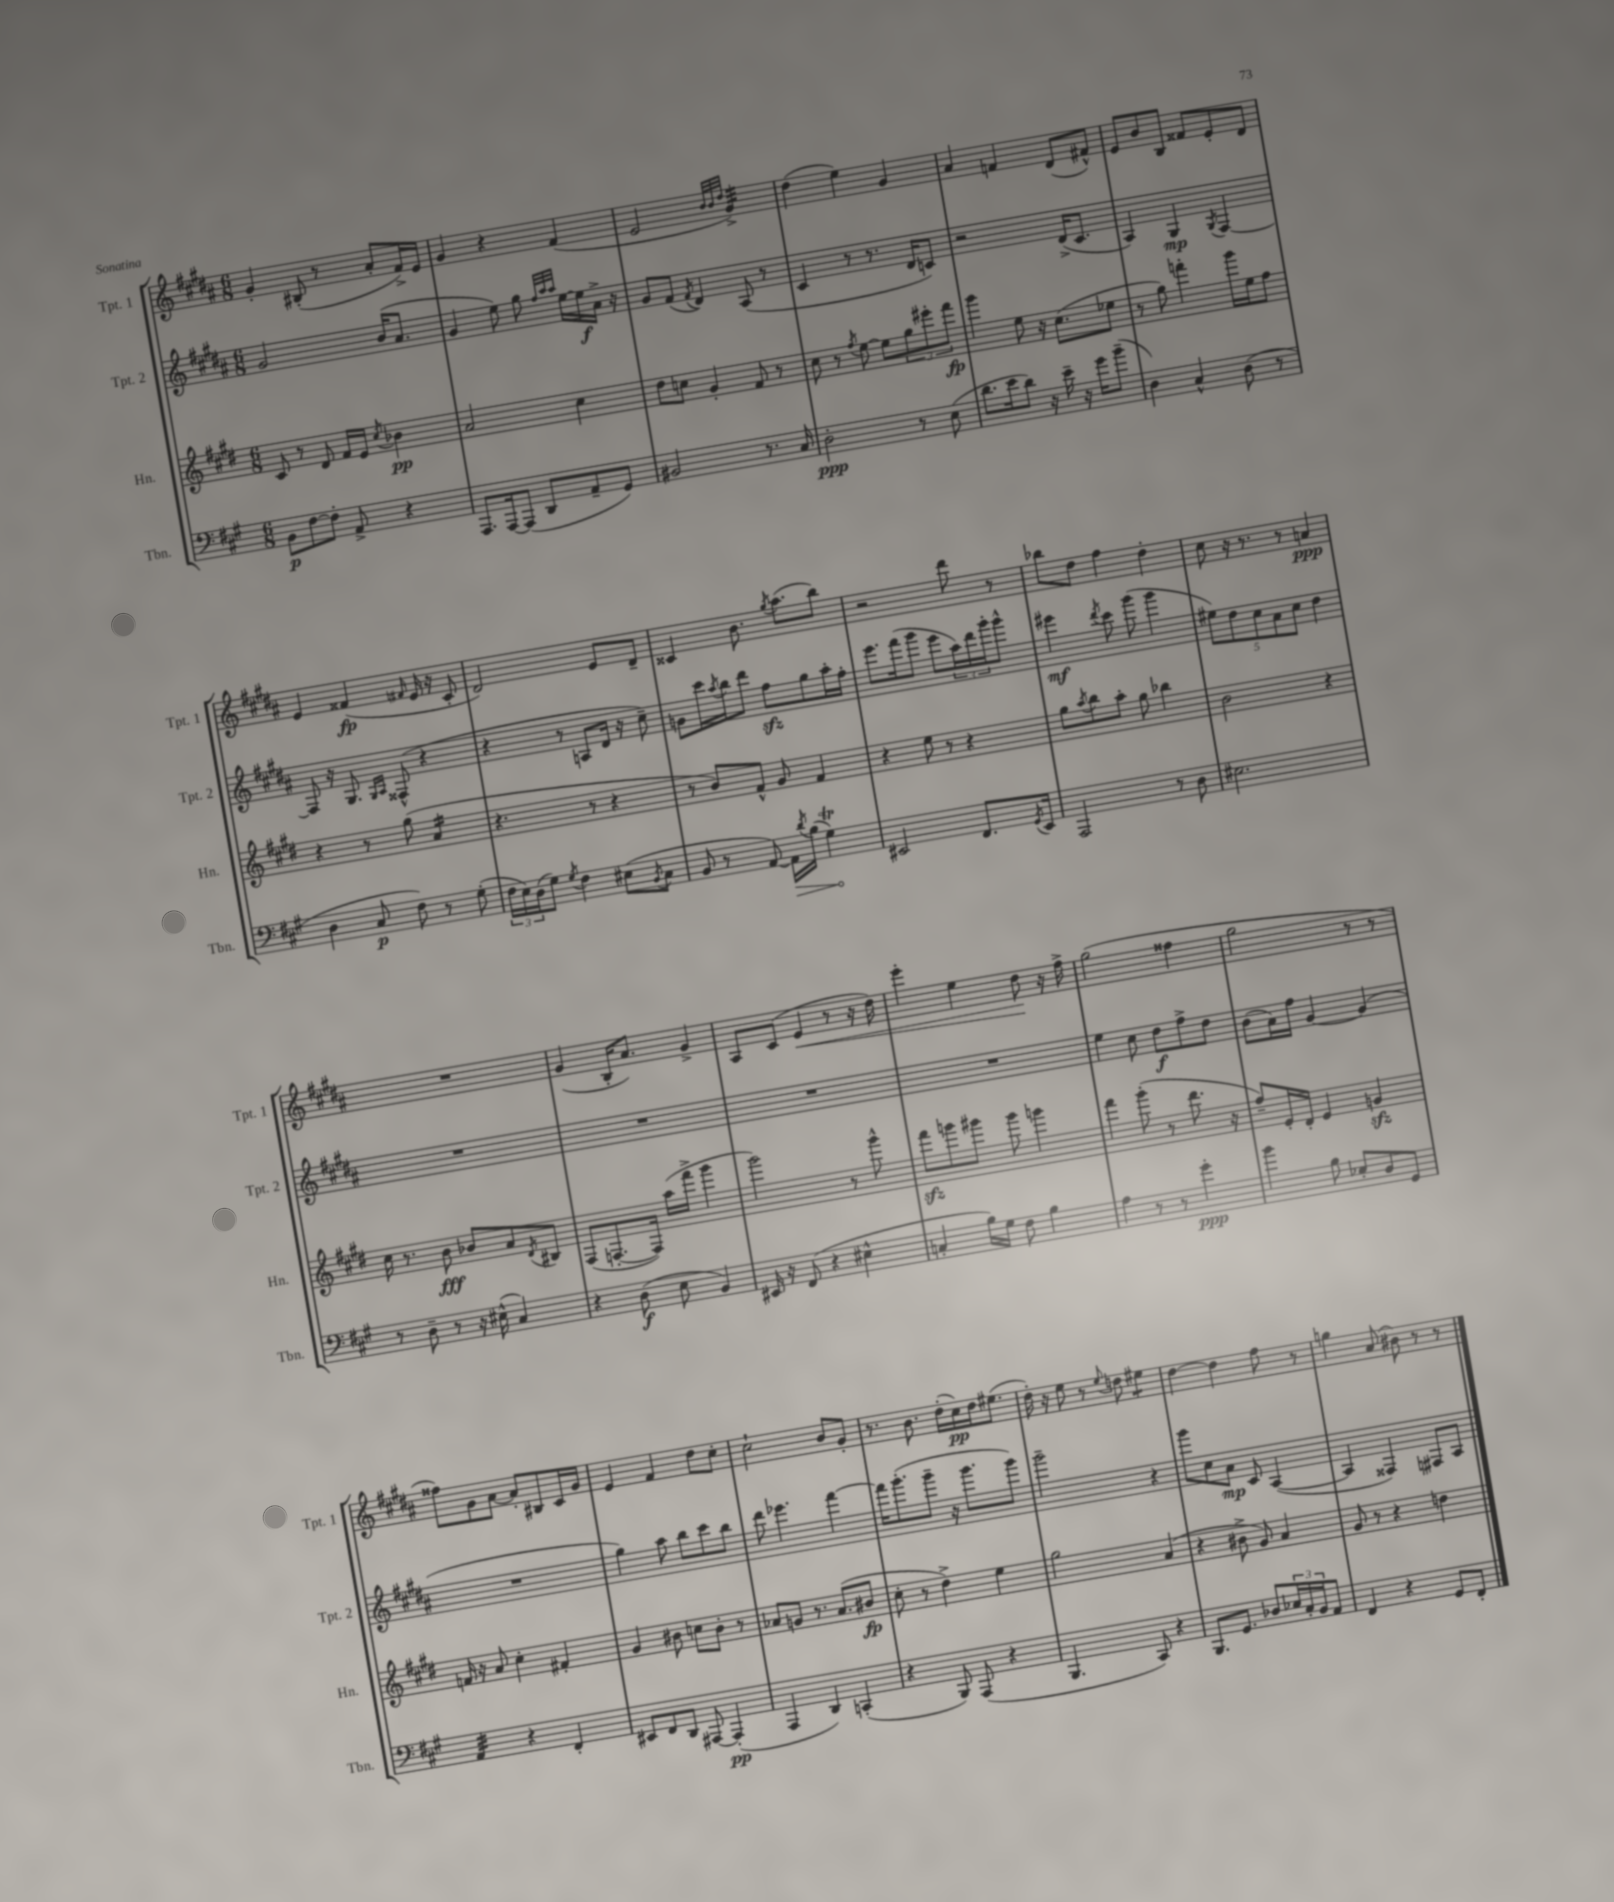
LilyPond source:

<<
\new StaffGroup <<
\new Staff = "s0" \with { instrumentName = "Tpt. 1" shortInstrumentName = "Tpt. 1" } {
    \clef treble \key b \major \numericTimeSignature \time 6/8
    gis'4-. bis8-.( r8 ais'8-. fis'16->) e'16 |
    gis'4 r4 fis'4( |
    e'2 \grace { b'32 b'32 dis''32 } gis'4:32->) |
    dis''4( e''4) gis'4 |
    ais'4 f'4 dis'8( fis'8-^) |
    e'8 b'8 b8 fisis'8 e'8-. dis'8 |
    e'4 fisis'4\fp( \grace { fis'16 } e'16 r16 cis'8-. |
    dis'2) e'8 dis'8-- |
    cisis'4 b'8. \acciaccatura { gis''8 } ais''8.( b''8) |
    r2 dis'''8 r8 |
    bes''8 dis''8 fis''4 dis''4-. |
    cis''8 r16 r8. r8 a'4\ppp |
    R2. |
    gis'4( b16-. ais'8.) gis'4-> |
    ais8 cis'8( e'4\< r8 r16 dis''16) |
    e'''4-. e''4 dis''8\! r16 fis''16-> |
    gis''2( fisis''4 |
    gis''2 r8 r8 |
    fisis''8) gis'8 ais'8~ ais'8-. bis8 cis'16 gis'16 |
    e'4 fis'4 dis''8 cis''8-. |
    cis''2-! b'8 gis'8-. |
    r8. b'8. dis''16-.( cis''16\pp) dis''16 eis''8.( |
    dis''16-.) r16 e''8 r8 \appoggiatura { e''8 } d''8 eis''4:8 |
    dis''4~ dis''4 fis''8 r8 |
    g''4 ais'8( bis'8) r8 r8 \bar "|." |
}
\new Staff = "s1" \with { instrumentName = "Tpt. 2" shortInstrumentName = "Tpt. 2" } {
    \clef treble \key b \major \numericTimeSignature \time 6/8
    gis'2 b'16( ais'8. |
    gis'4 e''8) gis''8 \grace { fis''32 ais''32 ais''32 } e''16~ e''16\f ais'16-> r16 |
    gis'8 fis'8( \acciaccatura { fis'8 } dis'4) ais8( r8 |
    cis'4 r8 r8. dis'16 c'8) |
    r2 dis'16->( cis'8. |
    ais4) gis4\mp \acciaccatura { gis8 } fis4~ |
    fis8 r16 gis8. \grace { gis16 ais16 } fisis8-^( r4 |
    r4 r8 a8 dis'16 r16 cis''8--) |
    g'8 cis'''16 \acciaccatura { ais''8 } b''16 dis'''8 fis''8\sfz gis''8 ais''16-. fis''16-. |
    e'''8. fis'''16( gis'''8 e'''8 \tuplet 3/2 { ais''16) dis'''16 gis'''16-. } gis'''8-^ |
    eis'''4\mf \acciaccatura { dis'''8 } cis'''8 gis'''8( gis'''4 |
    \tuplet 5/4 { eis''8) dis''8 cis''8 ais'8 cis''8 } dis''4 |
    R2. |
    R2. |
    R2. |
    R2. |
    e''4 cis''8 dis''8\f fis''8-> dis''8 |
    b'8( ais'16) fis''16 gis'4~ gis'4( |
    R2. |
    gis''4) ais''8 b''8 cis'''8 b''8 |
    dis'''8 ees'''4. fis'''4~ |
    fis'''16 gis'''8.-.( gis'''8-- r16 gis'''8. gis'''8) |
    gis'''2-- r4 |
    gis'''8 cis''8 ais'8\mp cis'8 ais4~( |
    ais4 fisis4) fis8 ais8 \bar "|." |
}
\new Staff = "s2" \with { instrumentName = "Hn." shortInstrumentName = "Hn." } {
    \clef treble \key e \major \numericTimeSignature \time 6/8
    cis'8 r8 dis'8 fis'16 e'16 \acciaccatura { cis''8 } bes'4\pp |
    a'2 cis''4 |
    dis''8 c''8 gis'4-. fis'8 r8 |
    cis''8 r8 \acciaccatura { fis''8 } e''8~ e''8 \tuplet 3/2 { gis''8 eis'''8-. fis'''8\fp } |
    gis'''4 e''8 r16 cis''8.( ees''8 |
    r8 gis''8) f'''4-. gis'''16 e''16 fis''8 |
    r4 r8 gis''8( a'4:16 |
    r4. r8 r4 |
    r8 b'8) fis'8-^ gis'8 fis'4 |
    r4 e''8 r8 r4 |
    gis''8 \acciaccatura { a''8 } b''8 a''8-. gis''8 bes''4 |
    b'2 r4 |
    cis''16 r8. b'8\fff bes'8 a'8 \acciaccatura { dis'8 } bis8 |
    fis8( f8.~-. f16) a''16( fis'''16-> gis'''4 |
    gis'''2) r8 gis'''8-^ |
    fis'''8\sfz g'''8 gis'''8 gis'''8 g'''4 |
    fis'''4 gis'''8-.( r8 dis'''8. r16 |
    fis''8--) e'16-. dis'16-. e'4 g'4\sfz |
    f'16 r16 a'8 cis''4-. fis'4-. |
    gis'4 bis'8 c''8 bis'8-. r8 |
    aes'8 g'8 r8. aes'8.( bis'8\fp |
    cis''8-. r8 dis''4->) e''4 |
    gis''2 a'4( |
    r4 bis'8-> gis'8) a'4 |
    gis'8 r8 r4 d''4 \bar "|." |
}
\new Staff = "s3" \with { instrumentName = "Tbn." shortInstrumentName = "Tbn." } {
    \clef bass \key a \major \numericTimeSignature \time 6/8
    b,8\p fis8~ fis8-. a,8-> r4 |
    a,,8. a,,16~ a,,8( d,8 a,8-- gis,8) |
    bis,2 r8. cis16 |
    d2-.\ppp r8 e8( |
    d'8. e'16 d'8) r16 e'16-- r16 gis'16 b'8--( |
    d4) cis4-^ d8( r8 |
    d4 cis8\p fis8) r8 gis8-.( |
    \tuplet 3/2 { fis16 e16) d16( } gis8) \acciaccatura { gis8 } fis4 eis8( \acciaccatura { b,8 } cis8 |
    b,8 r8 a,8~) \once \override Hairpin.circled-tip = ##t a,16\> \acciaccatura { d'8 } b16( gis4\trill\!) |
    eis,2 fis,8. \acciaccatura { gis,8 } eis,16 |
    a,,2 r8 d8 |
    eis2. |
    r8 d8-- r8 r16 eis16-^( cis4) |
    r4 d8\f( e8 b,4) |
    eis,16 r16 fis,8( r4 eis4-^ |
    c4-. b16) gis16 fis8 b4 |
    a4 r8 r8 gis'4-.\ppp |
    b'4 b8 ees8-. d8 gis,8 |
    a,4:32 r4 fis,4-. |
    eis,8 fis,8 d,8 ais,,8~ ais,,4-.\pp( |
    a,,4 d,4) c,4-.( |
    r4 b,,8) a,,8( r4 |
    b,,4. cis,8) r4 |
    b,,8. gis,8. des8 \tuplet 3/2 { ees16 cis16-. b,16 } a,8 |
    fis,4 r4 gis,8 fis,8-. \bar "|." |
}
>>
>>
\layout { \context { \Score \remove "Bar_number_engraver" } }
